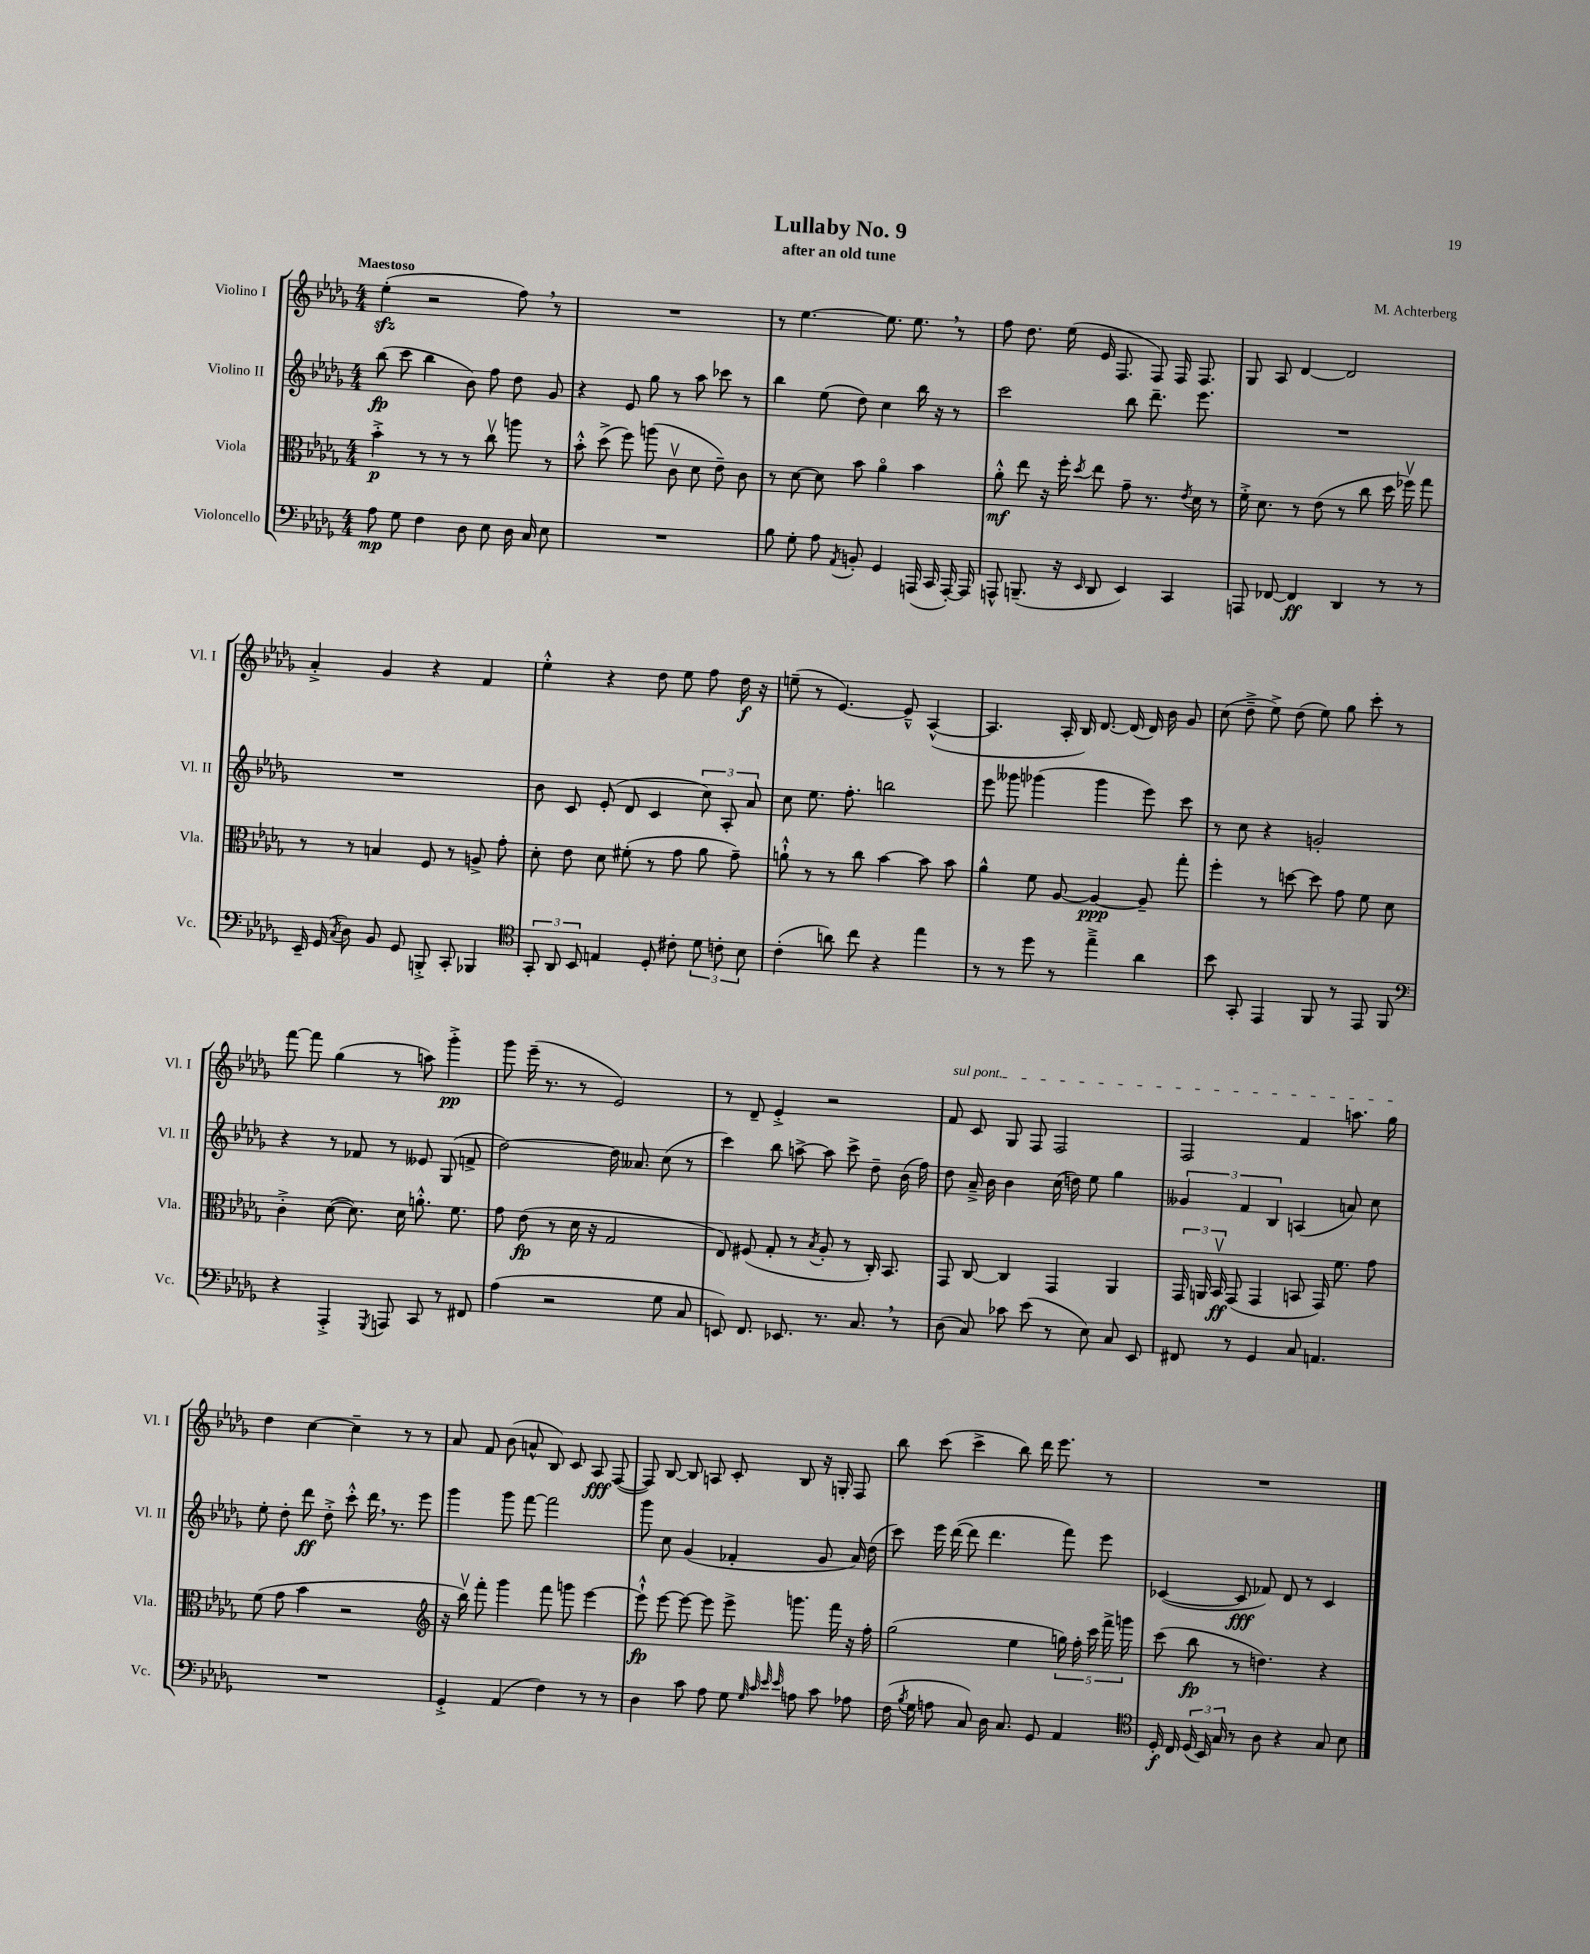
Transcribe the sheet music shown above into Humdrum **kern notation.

**kern	**kern	**kern	**kern
*staff4	*staff3	*staff2	*staff1
*clefF4	*clefC3	*clefG2	*clefG2
*k[b-e-a-d-g-]	*k[b-e-a-d-g-]	*k[b-e-a-d-g-]	*k[b-e-a-d-g-]
*M4/4	*M4/4	*M4/4	*M4/4
8A-	4b-'^	(8bb-	(4ee-'
8G-	.	8ccc	.
4F	8r	4bb-	2r
.	8r	.	.
8D-	8r	8b-)	.
8E-	8ccv	8ff	.
16D-	8aa	8dd-	8ff)
16C	.	.	.
8E-	8r	8g-	8r
=	=	=	=
1r	8b-'^^	4r	1r
.	(8dd-^	.	.
.	8ff)	8e-	.
.	(8aa	8gg-	.
.	8cv	8r	.
.	8d-	8aa-	.
.	8e-~)	8ccc-	.
.	8c	8r	.
=	=	=	=
8B-	8r	4bb-	8r
8G-'	[8d-	.	[4.ee-
8A-	8d-]	(8ee-	.
8qAA-	.	.	.
8BB'	8b-	8dd-)	.
4GG-	4a-o	4cc	8.ee-]
.	.	.	8.ee-
(16AAA	4b-	16bb-	.
16CC	.	16r	.
[16AAA')	.	8r	8r
16AAA]	.	.	.
=	=	=	=
8AAA^^	8a-'^^	2ccc	8ff
(8.BBB~	8ee-	.	8.dd-
.	16r	.	.
16r	16ff'	.	(16ee-
16qqEE-	8qdd-	.	.
8DD-	8ee-	.	16e-
.	.	.	8.F
4EE-)	8g-~	8bb-	.
.	8.r	8.ddd-~	8F)
4CC	.	.	16F
.	8qe-	.	.
.	16d-	8.eee-	8.F
.	8r	.	.
=	=	=	=
8AAA	16f'^	1r	8G-
.	8.d-	.	.
[8FF-	.	.	8A-
4FF-]	8r	.	[4d-
.	(8e-	.	.
4DD-	8r	.	2d-]
.	8cc	.	.
8r	16dd-	.	.
.	16ff-v)	.	.
8r	8gg-	.	.
=	=	=	=
16EE-~	8r	1r	4a-'^
(16GG-	.	.	.
8qC	.	.	.
8D-)	8r	.	.
8BB-	4B	.	4g-
8GG-	.	.	.
8BBB'^	8F	.	4r
8CC'	8r	.	.
4BBB-	8A^	.	4f
.	8g-'	.	.
=	=	=	=
*clefC4	*	*	*
12GG-'	8d-'	8b-	4ee-'^^
12AA-	.	.	.
.	8e-	8c	.
12BB-	.	.	.
4E	8d-	(8e-'	4r
.	(8f#'	8d-	.
8D-'	8r	4c	8dd-
8c#'	8g-	.	8ee-
12d-	8a-	12cc)	8ff
12c'	.	12A-'	.
.	8g-~)	.	16dd-
12B-	.	12a-	.
.	.	.	16r
=	=	=	=
(4c'	8a`^^	8cc	(8ee~
.	8r	8.ee-	8r
8a)	8r	.	[4.e-)
.	.	8.ff'	.
8cc	8cc	.	.
4r	[4b-	2bb	.
.	.	.	8e-~^^]
4ee-	8b-]	.	([4A-^^
.	8b-	.	.
=	=	=	=
8r	4a-^^	8eee-	4.A-]
8r	.	8ggg--	.
8dd-	8f	(4ggg-	.
8r	[8A-	.	16A-'
.	.	.	16B-)
4ee-~^	4A-_	4ggg-	[8.d-
.	.	.	(16d-]
4a-	8A-~]	8eee-)	16d-)
.	.	.	16b-
.	8gg-'	8ccc	8g-
=	=	=	=
8b-	4ff'	8r	(8cc
8GG-'	.	8cc	8dd-~^
4EE-	8r	4r	8ee-^)
.	[8dd	.	(8dd-
8FF	8dd]	2g'	8ee-)
8r	8g-	.	8gg-
8EE-	8f	.	8ccc'
8FF	8d-	.	8r
=	=	=	=
*clefF4	*	*	*
4r	4c'^	4r	[8fff
.	.	.	8fff]
4AAA-'^	([8d-	8r	(4gg-
.	8.d-])	8f-	.
8qGGG-	.	.	.
8AAA	.	8r	8r
.	16d-	.	.
8CC	8.a'^^	8e--	8aa)
8r	.	(8G-	4ggg-'^
.	8.f	.	.
8FF#	.	8f^	.
=	=	=	=
(4A-	8g-	[2dd-)	8ggg-
.	(8e-	.	(16eee-~
.	.	.	8.r
2r	8r	.	.
.	16d-	.	8r
.	16r	.	.
.	2G-	16dd-]	2e-)
.	.	8.a--	.
8G-	.	(8cc	.
8C	.	8r	.
=	=	=	=
8EE)	8E-)	4ccc)	8r
8.FF	(8F#	.	8d-~
.	8G-'	8bb-	4e-'^
8.EE-	.	.	.
.	8r	[8aa^	.
.	8qB-	.	.
8.r	8A-'	8aa]	2r
.	8r	8ccc^	.
8.C	.	.	.
.	16C')	8dd-~	.
.	8.BB-	.	.
8r	.	(16b-	.
.	.	16ff)	.
=	=	=	=
(8D-	8GG-	8dd-	8f
8C)	[8C	16a-~^	8c
.	.	16b-	.
8c-	4C]	4b-	8G-
(8e-	.	.	8F
8r	4GG-	(16cc	2F
.	.	16dd)	.
8E-)	.	8ee-	.
8C	4AA-	4gg-	.
8EE-	.	.	.
=	=	=	=
8FF#	24GG-	6g--	2F
.	24AA	.	.
.	24BB-v	.	.
8r	(8GG-	.	.
.	.	6f	.
4GG-	4GG-	.	.
.	.	6B-	.
8C	8BB	(4A	4f
4.AA	16GG-)	.	.
.	8.f	.	.
.	.	8a)	8.aa
.	8g-	8cc	.
.	.	.	16gg-
=	=	=	=
1r	(8f	8ee-'	4dd-
.	8g-	8dd-'	.
.	4b-	8ddd-	[4cc
.	.	8dd-'^	.
.	2r	8ccc'^^	4cc~]
.	.	16ddd-	.
.	.	8.r	.
.	.	.	8r
.	.	8eee-	8r
=	=	=	=
*	*clefG2	*	*
4GG-'^	16r	4ggg-	8a-
.	16bb-v)	.	.
.	8fff'	.	8f
(4AA-	4ggg-	8ggg-	(8b-
.	.	[8fff	8a^^
4F)	8fff	2fff]	8B-)
.	8ggg	.	8c
8r	[4eee-	.	8A-
8r	.	.	([8F
=	=	=	=
4D-	8eee-`^^]	8ggg-	8F])
.	[8eee-	8cc	[8B-
8c	8eee-_	(4g-	8B-]
8A-	8eee-]	.	8A
8G-	8eee-^	4f-'	8c'
32qqG-	.	.	.
32qqc	.	.	.
32qqe-	.	.	.
32qqe-	.	.	.
8A	8.ggg	.	8B-
8c	.	8g-	16r
.	16fff	.	16G'
8A-	16r	16a-)	8F
.	16ff'	(16dd-	.
=	=	=	=
(16F	(2gg-	8ccc)	8bb-
8qB-	.	.	.
16G-	.	.	.
8A	.	16eee-	(8ccc
.	.	([16ddd-	.
8C)	.	8ddd-]	4ccc^
16D-	.	4.ddd-	.
8.C	.	.	.
.	4ee-	.	8bb-)
8GG-	.	.	16ddd-
.	.	.	8.eee-
4AA-	20gg)	8fff)	.
.	20ff'	.	.
.	20ccc	.	.
.	.	8eee-	8r
.	20fff^	.	.
.	20ggg	.	.
=	=	=	=
*clefC4	*	*	*
16D-'	(8ccc	([4c-	1r
16C	.	.	.
(24D-	8bb-	.	.
24BB-)	.	.	.
24G-	.	.	.
8r	8r	8c-]	.
8A-	4.dd)	8f-)	.
4r	.	8d-	.
.	.	8r	.
8G-	4r	4c-	.
8B-	.	.	.
==	==	==	==
*-	*-	*-	*-
